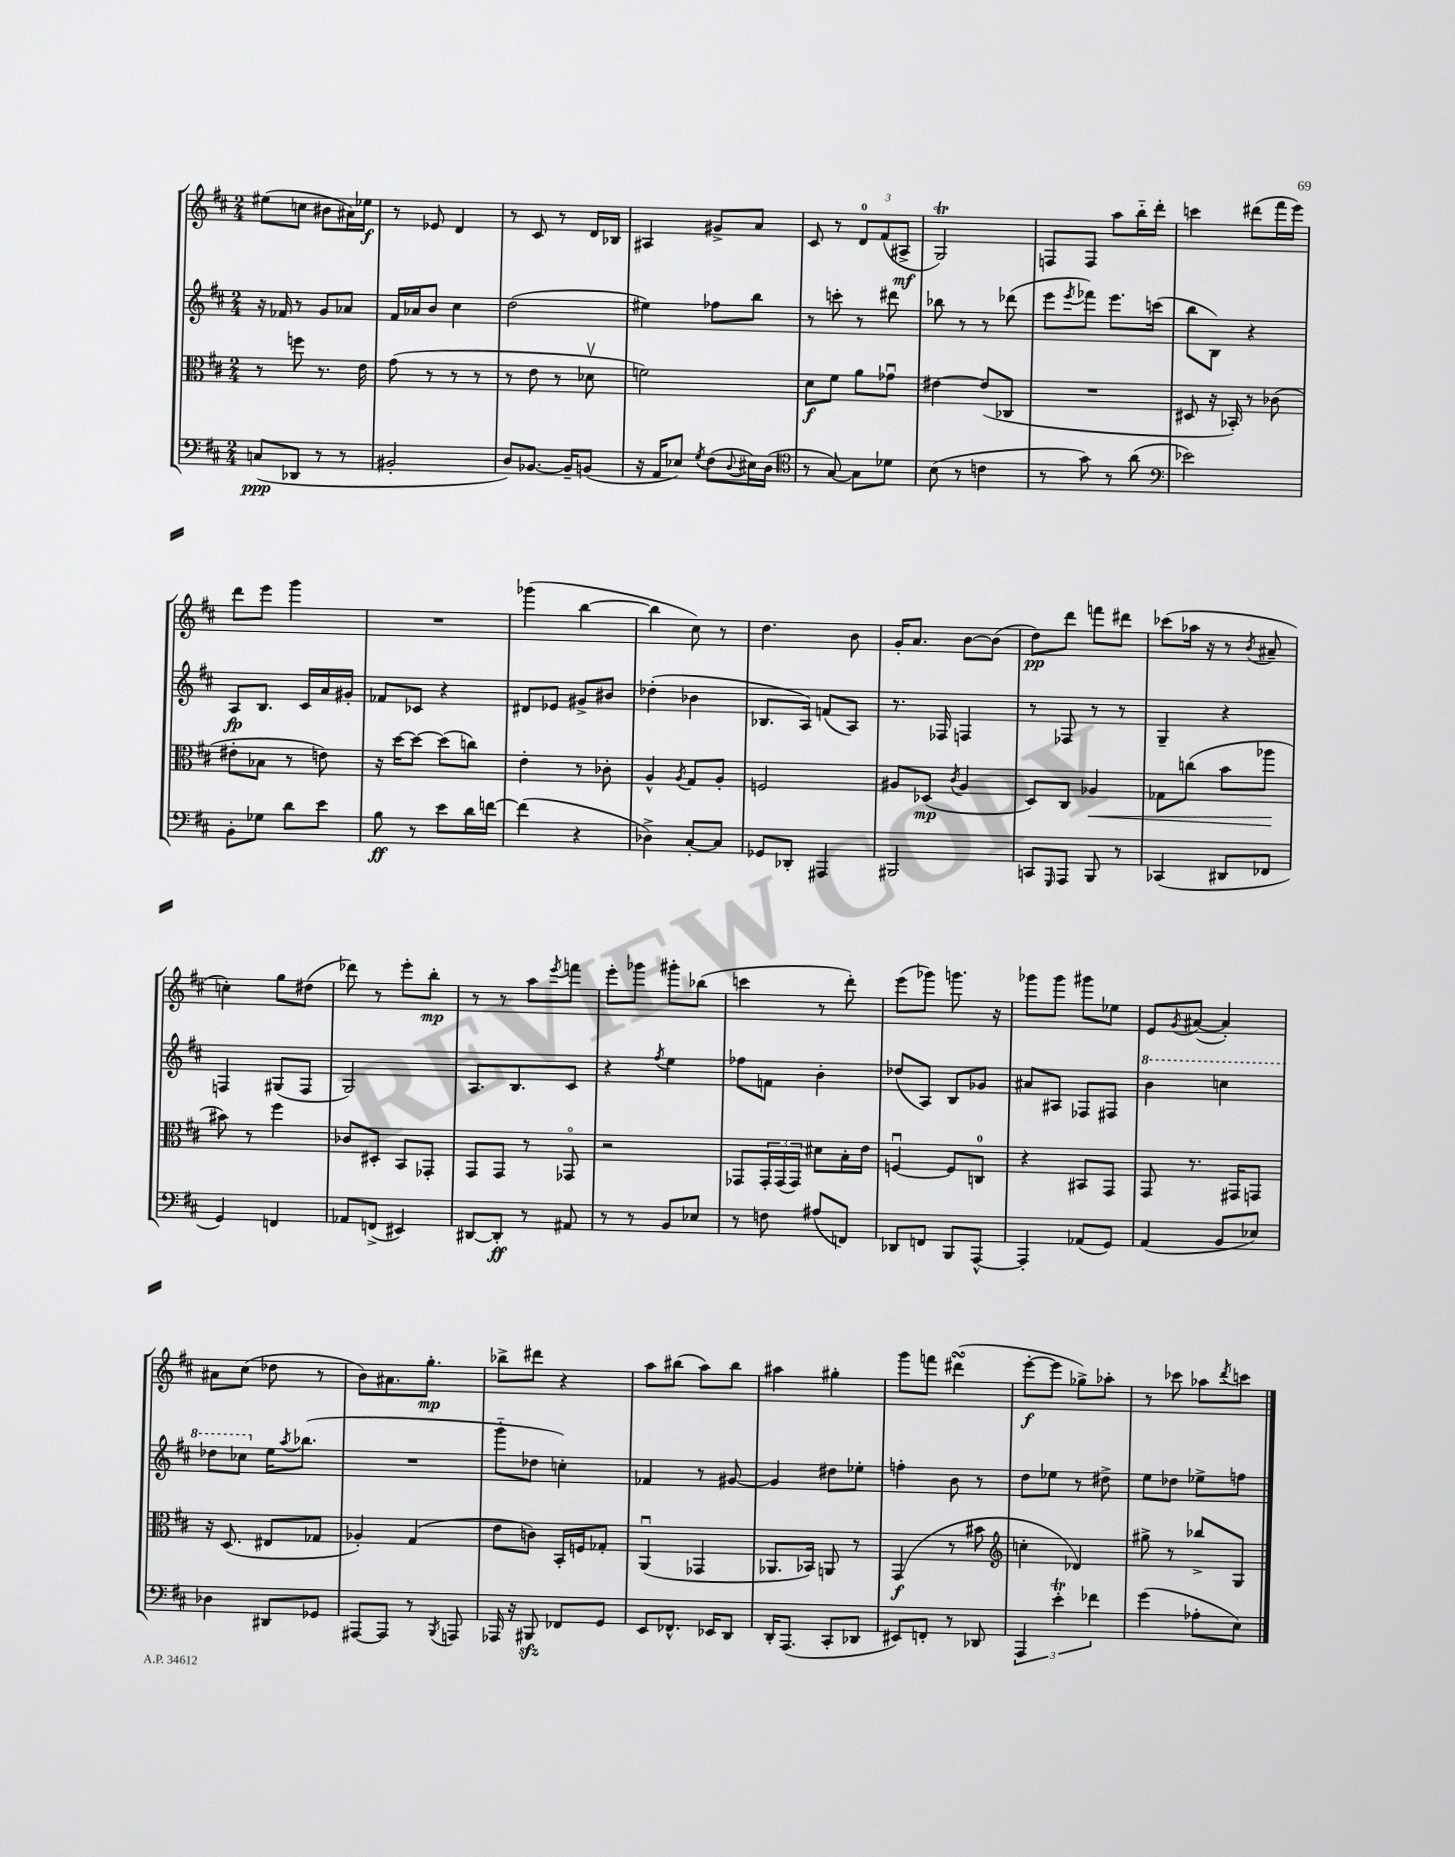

**kern	**dynam	**kern	**dynam	**kern	**dynam	**kern	**dynam
*part4	*part4	*part3	*part3	*part2	*part2	*part1	*part1
*staff4	*staff4	*staff3	*staff3	*staff2	*staff2	*staff1	*staff1
*clefF4	*	*clefC3	*	*clefG2	*	*clefG2	*
*k[f#c#]	*	*k[f#c#]	*	*k[f#c#]	*	*k[f#c#]	*
*M2/4	*	*M2/4	*	*M2/4	*	*M2/4	*
=10	=10	=10	=10	=10	=10	=10	=10
(8Cn/L	ppp	8r	.	16r	.	(8ee#X\L	.
.	.	.	.	16f-X/	.	.	.
8DD-X/J	.	8ffn\	.	8r	.	8ccn\J	.
8r	.	8.r	.	8g/L	.	8b#X\L	.
8r	.	.	.	8a-X/J	.	16a#X\L)	.
.	.	16e\	.	.	.	16ee-X\JJ	f
=11	=11	=11	=11	=11	=11	=11	=11
2BB#X'/	.	(8g\	.	16f#/LL	.	8r	.
.	.	.	.	16a-X/J	.	.	.
.	.	8r	.	8b/J	.	8e-X/	.
.	.	8r	.	4cc#\	.	4d/	.
.	.	8r	.	.	.	.	.
=12	=12	=12	=12	=12	=12	=12	=12
8D/L)	.	8r	.	(2dd\	.	8r	.
[8.BB-X/J	.	8e\	.	.	.	8c#/	.
.	.	8r	.	.	.	8r	.
16BB-~/KL]	.	.	.	.	.	.	.
(8BBn/J	.	8d-Xv\	.	.	.	16d/LL	.
.	.	.	.	.	.	16B-X/JJ	.
=13	=13	=13	=13	=13	=13	=13	=13
16r	.	2fn\)	.	4ee#X\)	.	4A#X/	.
16AA/KL	.	.	.	.	.	.	.
8E-X/J)	.	.	.	.	.	.	.
8qG/	.	.	.	.	.	.	.
(8F#\L	.	.	.	8ff-X\L	.	8g#X^/L	.
8qqD/	.	.	.	.	.	.	.
16E#X\L)	.	.	.	8bb\J	.	8a/J	.
(16D\JJ	.	.	.	.	.	.	.
=14	=14	=14	=14	=14	=14	=14	=14
*clefC4	*	*	*	*	*	*	*
8r	.	8d\L	f	8r	.	8c#/	.
[8G/)	.	8f#\J	.	8cccn'\	.	8r	.
8G\L]	.	8a\L	.	8r	.	12d/L	.
.	.	.	.	.	.	(12f#/	.
8d-X\J	.	8g-Xu\J	.	8ddd#X\	.	.	.
.	.	.	.	.	.	12A#X^/J	mf
=15	=15	=15	=15	=15	=15	=15	=15
(8B\	.	[4e#X\	.	8bb-X\	.	2GT/)	.
8r	.	.	.	8r	.	.	.
4cn\	.	(8e#/L]	.	8r	.	.	.
.	.	8C-X/J	.	(8ddd-X\	.	.	.
=16	=16	=16	=16	=16	=16	=16	=16
8r	.	2r	.	8eee\L	.	8Fn/L	.
.	.	.	.	8qeee/	.	.	.
8g\)	.	.	.	8fff-X\J)	.	8F/J	.
8r	.	.	.	8.eee\L	.	8aa\L	.
(8a\	.	.	.	.	.	16bb\L	.
.	.	.	.	(16cccn\Jk	.	16ddd'\JJ	.
=17	=17	=17	=17	=17	=17	=17	=17
*clefF4	*	*	*	*	*	*	*
2e-X\)	.	8D#X/	.	8bb\L	.	4cccn\	.
.	.	16r	.	8B\J)	.	.	.
.	.	16BB-X'/)	.	.	.	.	.
.	.	8r	.	4r	.	(8ddd#X\L	.
.	.	(8c-X\	.	.	.	16fff#\L	.
.	.	.	.	.	.	16eee\JJ)	.
!!LO:LB:g=z
=18	=18	=18	=18	=18	=18	=18	=18
8BB'\L	.	8e#X'\L	.	8A/L	fp	8ddd\L	.
8G-X\J	.	8B-X\J	.	8.B/J	.	8eee\J	.
8d\L	.	8r	.	.	.	4ggg\	.
.	.	.	.	16c#/LL	.	.	.
8e\J	.	8en\)	.	16a/	.	.	.
.	.	.	.	16g#X'/JJ	.	.	.
=19	=19	=19	=19	=19	=19	=19	=19
8B\	ff	16r	.	8f-X/L	.	2r	.
.	.	[16dd\KL	.	.	.	.	.
8r	.	8dd\J_	.	8c-X/J	.	.	.
8e\L	.	(8dd\L]	.	4r	.	.	.
16d\L	.	8ccn\J)	.	.	.	.	.
[16fn\JJ	.	.	.	.	.	.	.
=20	=20	=20	=20	=20	=20	=20	=20
(4f\]	.	4e'\	.	8d#X/L	.	(4ggg-X\	.
.	.	.	.	8e-X/J	.	.	.
4r	.	8r	.	8g#X^/L	.	[4bb\	.
.	.	8c-X'\	.	8b#X/J	.	.	.
=21	=21	=21	=21	=21	=21	=21	=21
4D-X^\)	.	4A^^/	.	(4dd-X'\	.	4bb\]	.
.	.	8qA/	.	.	.	.	.
[8C#'/L	.	8G/L	.	4b-X\	.	8cc#\)	.
8C#/J]	.	8A'/J	.	.	.	8r	.
=22	=22	=22	=22	=22	=22	=22	=22
8GG-X/L	.	2Fn/	.	8.B-X/L	.	4.dd\	.
8DD-X'/J	.	.	.	.	.	.	.
.	.	.	.	16A/Jk)	.	.	.
4AAA#X/	.	.	.	(8fn/L	.	.	.
.	.	.	.	8A/J)	.	8b\	.
=23	=23	=23	=23	=23	=23	=23	=23
2BBB#X/	.	8A#X/L	.	8.r	.	16g'/KL	.
.	.	.	.	.	.	8.a/J	.
.	.	(8D-X/J	mp	.	.	.	.
.	.	.	.	16F-X/	.	.	.
.	.	8qc#/	.	.	.	.	.
.	.	4A#/	.	4Fn/	.	[8b\L	.
.	.	.	.	.	.	(8b\J]	.
=24	=24	=24	=24	=24	=24	=24	=24
8CCn/L	.	8D/L)	.	8r	.	8dd\L)	pp
16qqGGG/	.	.	.	.	.	.	.
8AAA/J	.	8C#/J	.	8F-X/	.	8ddd\J	.
!	!	!	!LO:HP:b	!	!	!	!
8BBB/	.	4A-X/	<	8r	.	8fffn\L	.
8r	.	.	.	8r	.	8ddd#X\J	.
=25	=25	=25	=25	=25	=25	=25	=25
(4CC-X/	.	8G-X\L	.	4G~/	.	(8ccc-X\L	.
.	.	(8ccn\J	.	.	.	16aa-X\Jk	.
.	.	.	.	.	.	16r	.
8DD#X/L	.	8b\L	.	4r	.	8r	.
.	.	.	.	.	.	8qb/	.
8FF-X/J	.	8aa-X\J	.	.	.	8a#X~/	.
.	.	.	[	.	.	.	.
!!LO:LB:g=z
=26	=26	=26	=26	=26	=26	=26	=26
4GG/)	.	8b#X\)	.	4Fn/	.	4ccn'\)	.
.	.	8r	.	.	.	.	.
4FFn/	.	4ff#\	.	(8G#X/L	.	8gg\L	.
.	.	.	.	8F/J	.	(8dd#X\J	.
=27	=27	=27	=27	=27	=27	=27	=27
8AA-X/L	.	8c-X/L	.	2G/)	.	8ddd-X\)	.
(8FFn^/J	.	8D#X'/J	.	.	.	8r	.
4EE#X/)	.	8BB/L	.	.	.	8eee'\L	.
.	.	8GG-X'/J	.	.	.	8bb'\J	mp
=28	=28	=28	=28	=28	=28	=28	=28
[8DD#X/L	.	8GG/L	.	8.A/L	.	8r	.
8DD#'/J]	ff	8GG/J	.	.	.	8r	.
.	.	.	.	8.B/	.	.	.
8r	.	8r	.	.	.	8aa\L	.
.	.	.	.	.	.	8qeee/	.
8AA#X/	.	8GG-X/	.	8c#/J	.	8fffn\J	.
=29	=29	=29	=29	=29	=29	=29	=29
8r	.	2r	.	4r	.	8eee'\L	.
8r	.	.	.	.	.	8ggg-X\J	.
.	.	.	.	8qff#/	.	.	.
8BB/L	.	.	.	4ee\	.	8ggg#X'\L	.
8E-X/J	.	.	.	.	.	(8bb-X\J	.
=30	=30	=30	=30	=30	=30	=30	=30
8r	.	8GG-X/L	.	8ff-X\L	.	4cccn\	.
8Fn\	.	24GG-'/L	.	8fn\J	.	.	.
.	.	(24GG-/	.	.	.	.	.
.	.	24GG-/JJ)	.	.	.	.	.
(8A#X/L	.	8d#X\L	.	4b'\	.	8r	.
8FFn/J)	.	16B'\L	.	.	.	8ddd'\)	.
.	.	16e\JJ	.	.	.	.	.
=31	=31	=31	=31	=31	=31	=31	=31
8DD-X/L	.	[4Fnu/	.	(8dd-X/L	.	(8eee\L	.
8FFn/J	.	.	.	8A/J)	.	8ggg-X\J)	.
8BBB/L	.	8F/L]	.	8B/L	.	8.gggn\	.
[8AAA^^/J	.	8Cn/J	.	8g-X/J	.	.	.
.	.	.	.	.	.	16r	.
=32	=32	=32	=32	=32	=32	=32	=32
4AAA'/]	.	4r	.	8a#X/L	.	8ggg-X\L	.
.	.	.	.	8A#X/J	.	8ggg-\J	.
(8AA-X/L	.	8BB#X/L	.	8F-X/L	.	8ggg#X\L	.
8GG/J)	.	8GG/J	.	8F#X/J	.	8ee-X\J	.
=33	=33	=33	=33	=33	=33	=33	=33
*	*	*	*	*8va	*	*	*
(4AA/	.	8GG/	.	4bb\	.	8e/L	.
.	.	.	.	.	.	8qg/	.
.	.	8.r	.	.	.	([8a#X/J	.
8BB/L	.	.	.	4cccn\	.	4a#'/])	.
.	.	16GG#X/KL	.	.	.	.	.
8E-X/J)	.	8GGn/J	.	.	.	.	.
!!LO:LB:g=z
=34	=34	=34	=34	=34	=34	=34	=34
4D-X\	.	16r	.	8ddd-X\L	.	8a#X\L	.
.	.	(8.D/	.	.	.	.	.
.	.	.	.	8ccc-X\J	.	(8cc#\J	.
*	*	*	*	*X8va	*	*	*
8DD#X/L	.	8E#X/L	.	16ee\KL	.	8dd-X\	.
.	.	.	.	8qaa/	.	.	.
.	.	.	.	(8.bb-X\J	.	.	.
8GG-X/J	.	8G-X/J	.	.	.	8r	.
=35	=35	=35	=35	=35	=35	=35	=35
[8AAA#X/L	.	4A-X'/)	.	2r	.	8b\L)	.
8AAA#/J]	.	.	.	.	.	8.a#X\	.
8r	.	(4G/	.	.	.	.	.
.	.	.	.	.	.	8.gg'\J	mp
8qBBB/	.	.	.	.	.	.	.
8AAAn/	.	.	.	.	.	.	.
=36	=36	=36	=36	=36	=36	=36	=36
16AAA-X/	.	8e\L	.	8ggg\L	.	8bb-X^\L	.
16r	.	.	.	.	.	.	.
8BBB#Xzz/	.	8cn\J)	.	8dd-X\J	.	8ddd#X\J	.
8FF-X/L	.	16BB'/LL	.	4ccn'\)	.	4r	.
.	.	16Fn/J	.	.	.	.	.
8GG/J	.	8G-X'/J	.	.	.	.	.
=37	=37	=37	=37	=37	=37	=37	=37
8EE/L	.	(4AAu/	.	4f-X/	.	8aa\L	.
8.FF-X^^/J	.	.	.	.	.	(8bb#X\J	.
.	.	4GG-X/	.	8r	.	8aa\L)	.
16EE-X/KL	.	.	.	.	.	.	.
8DD/J	.	.	.	[8g#X/	.	8bb#\J	.
=38	=38	=38	=38	=38	=38	=38	=38
16DD'/KL	.	8.AA-X/L	.	4g#/]	.	4aa#X\	.
(8.AAA/J	.	.	.	.	.	.	.
.	.	16BB-X/Jk)	.	.	.	.	.
8CC#'/L	.	8AAn/	.	8dd#X\L	.	4gg#X'\	.
8DD-X/J	.	8r	.	8ee-X'\J	.	.	.
=39	=39	=39	=39	=39	=39	=39	=39
8EE#X/L)	.	(4GG/	f	4ffn'\	.	8ggg\L	.
8FFn'/J	.	.	.	.	.	8fffn\J	.
8r	.	8r	.	8b\	.	(4ddd#XsSsS\	.
8DD-X/	.	8b#X\	.	8r	.	.	.
=40	=40	=40	=40	=40	=40	=40	=40
*	*	*clefG2	*	*	*	*	*
6AAA/	.	4ccn'\	.	8dd\L	.	[8eee'\L	f
.	.	.	.	8ee-X\J	.	8eee\J]	.
6eT'\	.	.	.	.	.	.	.
.	.	4d-X/)	.	8r	.	8gg-X^\L)	.
6f-X\	.	.	.	.	.	.	.
.	.	.	.	8dd#X^\	.	8aa-X'\J	.
=41	=41	=41	=41	=41	=41	=41	=41
(4g\	.	8gg#X^\	.	8ee\L	.	8r	.
.	.	8r	.	8dd-X\J	.	8ccc-X\	.
8A-X'\L	.	8bb-X^/L	.	8ee-X^\L	.	8aa-X\L	.
.	.	.	.	.	.	8qddd/	.
8E\J)	.	8G/J	.	8ffn\J	.	8cccn\J	.
==	==	==	==	==	==	==	==
*-	*-	*-	*-	*-	*-	*-	*-
